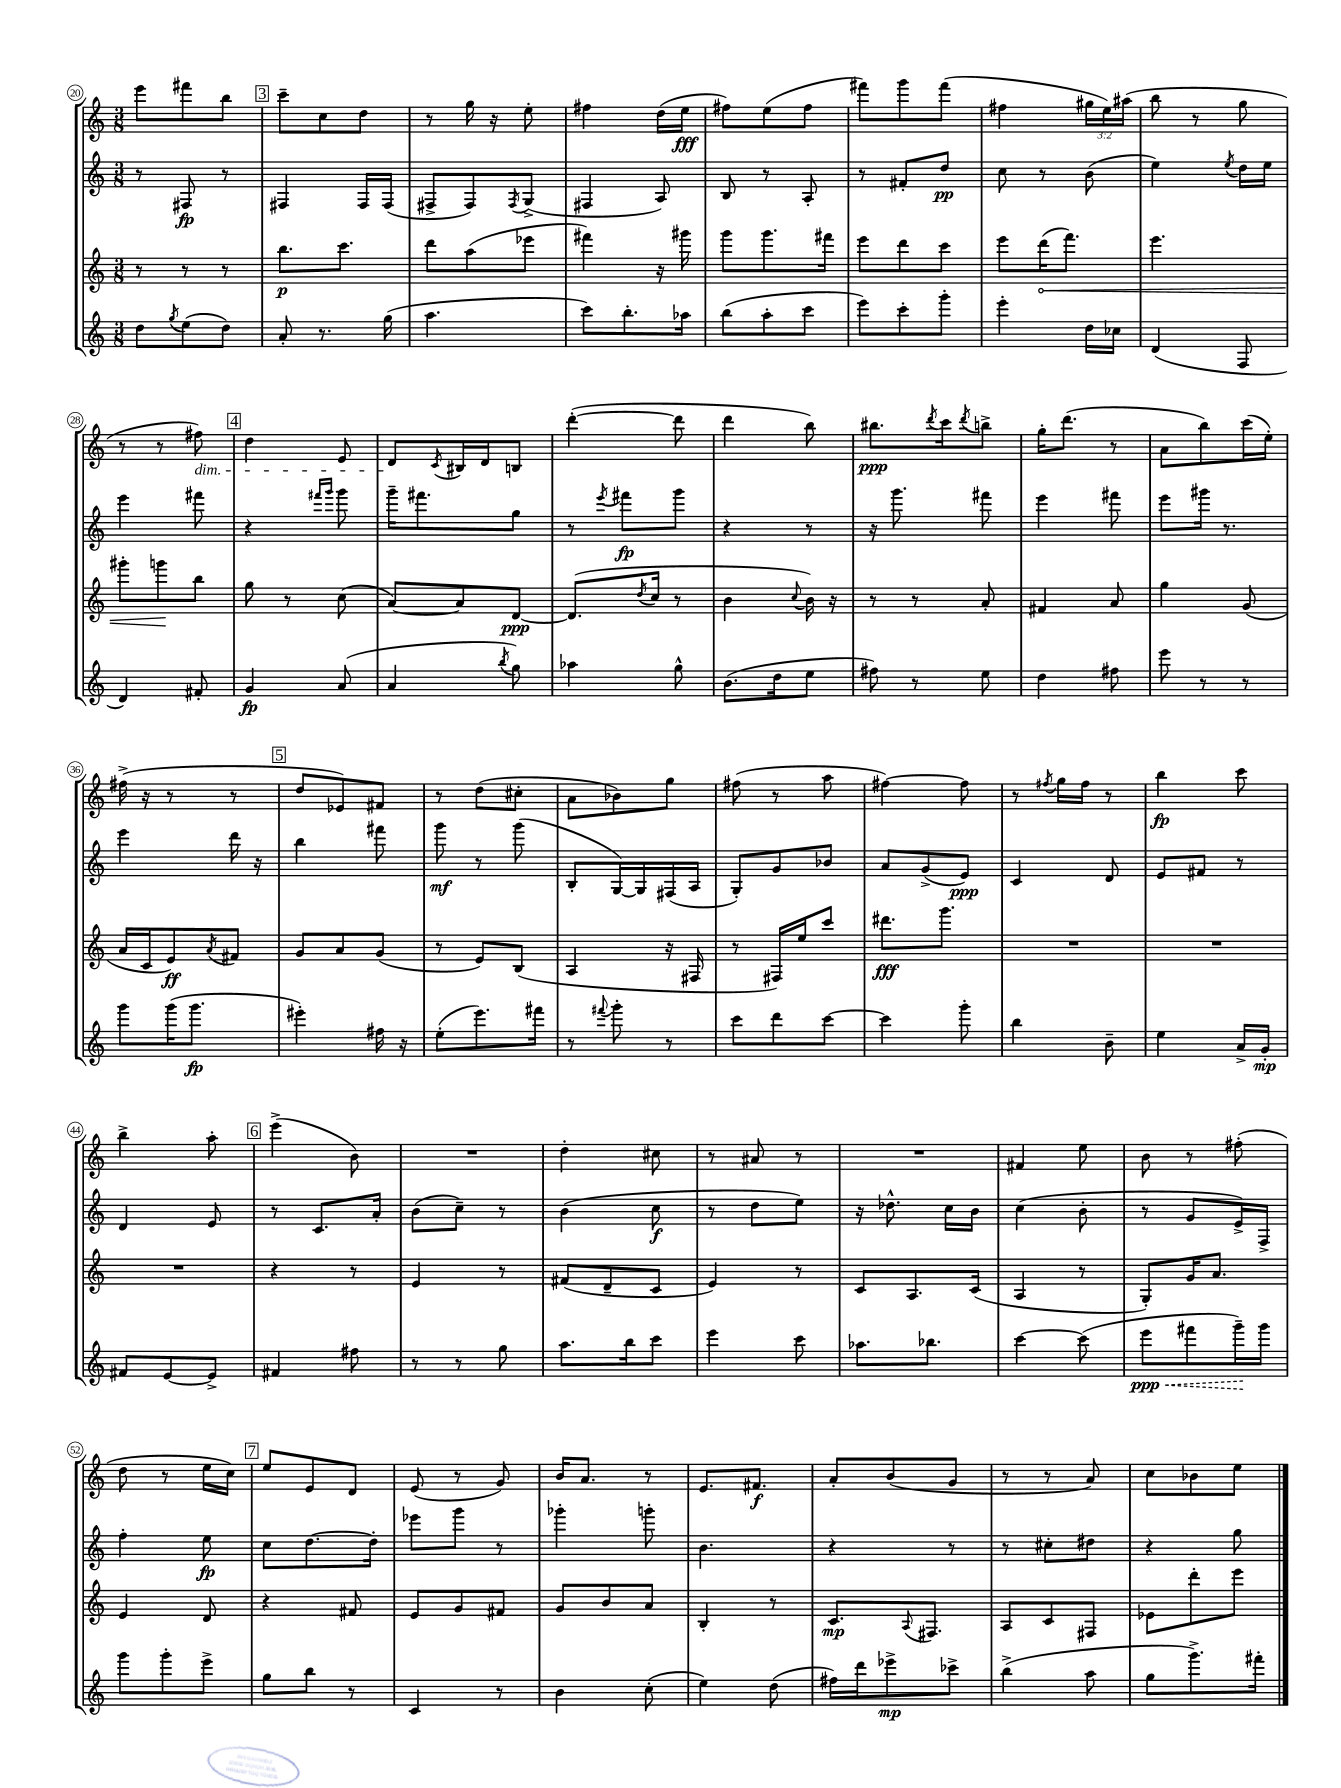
<<
\new StaffGroup <<
\new Staff = "s0" {
    \clef treble \key c \major \numericTimeSignature \time 3/8 \override Staff.TupletNumber.text = #tuplet-number::calc-fraction-text
    e'''8 fis'''8 b''8 |
    \mark \markup { \box "3" } c'''8-- c''8 d''8 |
    r8 g''16 r16 e''8-. |
    fis''4 d''16( e''16\fff |
    fis''8) e''8( fis''8 |
    fis'''8) g'''8 fis'''8( |
    fis''4 \tuplet 3/2 { gis''16 e''16) ais''16( } |
    b''8 r8 g''8 |
    r8 r8 fis''8\dim) |
    \mark \markup { \box "4" } d''4 e'8 |
    d'8\! \acciaccatura { c'8 } bis16 d'16 b8 |
    d'''4~-.( d'''8 |
    d'''4 b''8) |
    bis''8.\ppp \acciaccatura { d'''8 } c'''16 \acciaccatura { d'''8 } b''8-> |
    g''16-. d'''8.( r8 |
    a'8 b''8) c'''16( e''16-.) |
    fis''16->( r16 r8 r8 |
    \mark \markup { \box "5" } d''8 ees'8) fis'8 |
    r8 d''8( cis''8-. |
    a'8 bes'8) g''8 |
    fis''8( r8 a''8 |
    fis''4~) fis''8 |
    r8 \acciaccatura { fis''8 } g''16 fis''16 r8 |
    b''4\fp c'''8 |
    b''4-> a''8-. |
    \mark \markup { \box "6" } e'''4->( b'8) |
    R4. |
    d''4-. cis''8 |
    r8 ais'8 r8 |
    R4. |
    fis'4 e''8 |
    b'8 r8 fis''8-.( |
    d''8 r8 e''16 c''16) |
    \mark \markup { \box "7" } e''8 e'8 d'8 |
    e'8( r8 g'8) |
    b'16 a'8. r8 |
    e'8. fis'8.\f |
    a'8-. b'8( g'8 |
    r8 r8 a'8) |
    c''8 bes'8 e''8 \bar "|." |
}
\new Staff = "s1" {
    \clef treble \key c \major \numericTimeSignature \time 3/8
    r8 fis8\fp r8 |
    \mark \markup { \box "3" } fis4 fis16 fis16( |
    fis8-> fis8) \acciaccatura { fis8 } g8->( |
    fis4 a8) |
    b8 r8 a8-. |
    r8 fis'8-. d''8\pp |
    c''8 r8 b'8( |
    e''4) \acciaccatura { e''8 } d''16 e''16 |
    e'''4 fis'''8 |
    \mark \markup { \box "4" } r4 \grace { fis'''16 g'''16 } g'''8 |
    g'''16-- fis'''8. g''8 |
    r8 \acciaccatura { e'''8 } fis'''8\fp g'''8 |
    r4 r8 |
    r16 g'''8. fis'''8 |
    e'''4 fis'''8 |
    e'''8 gis'''16 r8. |
    e'''4 d'''16 r16 |
    \mark \markup { \box "5" } b''4 fis'''8 |
    g'''8\mf r8 g'''8( |
    b8-. g16~) g16 fis16( a16 |
    g8-.) g'8 bes'8 |
    a'8 g'8->( e'8\ppp) |
    c'4 d'8 |
    e'8 fis'8 r8 |
    d'4 e'8 |
    \mark \markup { \box "6" } r8 c'8. a'16-. |
    b'8( c''8--) r8 |
    b'4( c''8\f |
    r8 d''8 e''8) |
    r16 des''8.-^ c''16 b'16 |
    c''4( b'8-. |
    r8 g'8 e'16->) f16-> |
    f''4-. e''8\fp |
    \mark \markup { \box "7" } c''8 d''8.~ d''16-. |
    ees'''8 g'''8 r8 |
    ges'''4-. g'''8-. |
    b'4. |
    r4 r8 |
    r8 cis''8-. dis''8 |
    r4 g''8 \bar "|." |
}
\new Staff = "s2" {
    \clef treble \key c \major \numericTimeSignature \time 3/8
    r8 r8 r8 |
    \mark \markup { \box "3" } b''8.\p c'''8. |
    d'''8 a''8( ees'''8 |
    fis'''4) r16 gis'''16 |
    g'''8 g'''8. fis'''16 |
    e'''8 d'''8 c'''8 |
    e'''8 \once \override Hairpin.circled-tip = ##t d'''16\<( f'''8.) |
    e'''4. |
    gis'''8-. g'''8\! b''8 |
    \mark \markup { \box "4" } g''8 r8 c''8( |
    a'8~) a'8 d'8~\ppp |
    d'8.( \acciaccatura { d''8 } c''16 r8 |
    b'4 \appoggiatura { c''8 } b'16) r16 |
    r8 r8 a'8-. |
    fis'4 a'8 |
    g''4 g'8( |
    a'16 c'16 e'8\ff) \acciaccatura { a'8 } fis'8 |
    \mark \markup { \box "5" } g'8 a'8 g'8( |
    r8 e'8) b8( |
    a4 r16 fis16 |
    r8 fis16) e''16 c'''8 |
    dis'''8.\fff g'''8. |
    R4. |
    R4. |
    R4. |
    \mark \markup { \box "6" } r4 r8 |
    e'4 r8 |
    fis'8( d'8-- c'8 |
    e'4) r8 |
    c'8 a8. c'16( |
    a4 r8 |
    g8-.) g'16 a'8. |
    e'4 d'8 |
    \mark \markup { \box "7" } r4 fis'8 |
    e'8 g'8 fis'8 |
    g'8 b'8 a'8 |
    b4-. r8 |
    c'8.\mp \appoggiatura { a8 } fis8. |
    a8 c'8 fis8 |
    ees'8 d'''8-. e'''8 \bar "|." |
}
\new Staff = "s3" {
    \clef treble \key c \major \numericTimeSignature \time 3/8
    d''8 \acciaccatura { g''8 } e''8( d''8) |
    \mark \markup { \box "3" } a'8-. r8. g''16( |
    a''4. |
    c'''8) b''8.-. aes''16 |
    b''8( a''8-. c'''8 |
    e'''8) c'''8-. g'''8-. |
    e'''4-. d''16 ces''16 |
    d'4( f8 |
    d'4) fis'8-. |
    \mark \markup { \box "4" } g'4\fp a'8( |
    a'4 \acciaccatura { b''8 } g''8) |
    aes''4 g''8-^ |
    b'8.( d''16 e''8 |
    fis''8) r8 e''8 |
    d''4 fis''8 |
    e'''8 r8 r8 |
    g'''8 g'''16( g'''8.\fp |
    \mark \markup { \box "5" } eis'''4-.) fis''16 r16 |
    e''8-.( e'''8.) fis'''16 |
    r8 \appoggiatura { fis'''8 } g'''8-. r8 |
    c'''8 d'''8 c'''8~ |
    c'''4 g'''8-. |
    b''4 b'8-- |
    e''4 a'16-> g'16-.\mp |
    fis'8 e'8~ e'8-> |
    \mark \markup { \box "6" } fis'4 fis''8 |
    r8 r8 g''8 |
    a''8. b''16 c'''8 |
    e'''4 c'''8 |
    aes''8. bes''8. |
    c'''4~ c'''8( |
    \once \override Hairpin.style = #'dashed-line e'''8\ppp\< fis'''8 g'''16--\!) g'''16 |
    g'''8 g'''8-. e'''8-> |
    \mark \markup { \box "7" } g''8 b''8 r8 |
    c'4 r8 |
    b'4 c''8-.( |
    e''4) d''8( |
    fis''16) d'''16 ees'''8->\mp ces'''8-> |
    b''4->( a''8 |
    g''8 g'''8.->) fis'''16-. \bar "|." |
}
>>
>>
\layout { \context { \Score currentBarNumber = #20 \override BarNumber.stencil = #(make-stencil-circler 0.1 0.3 ly:text-interface::print) } }
